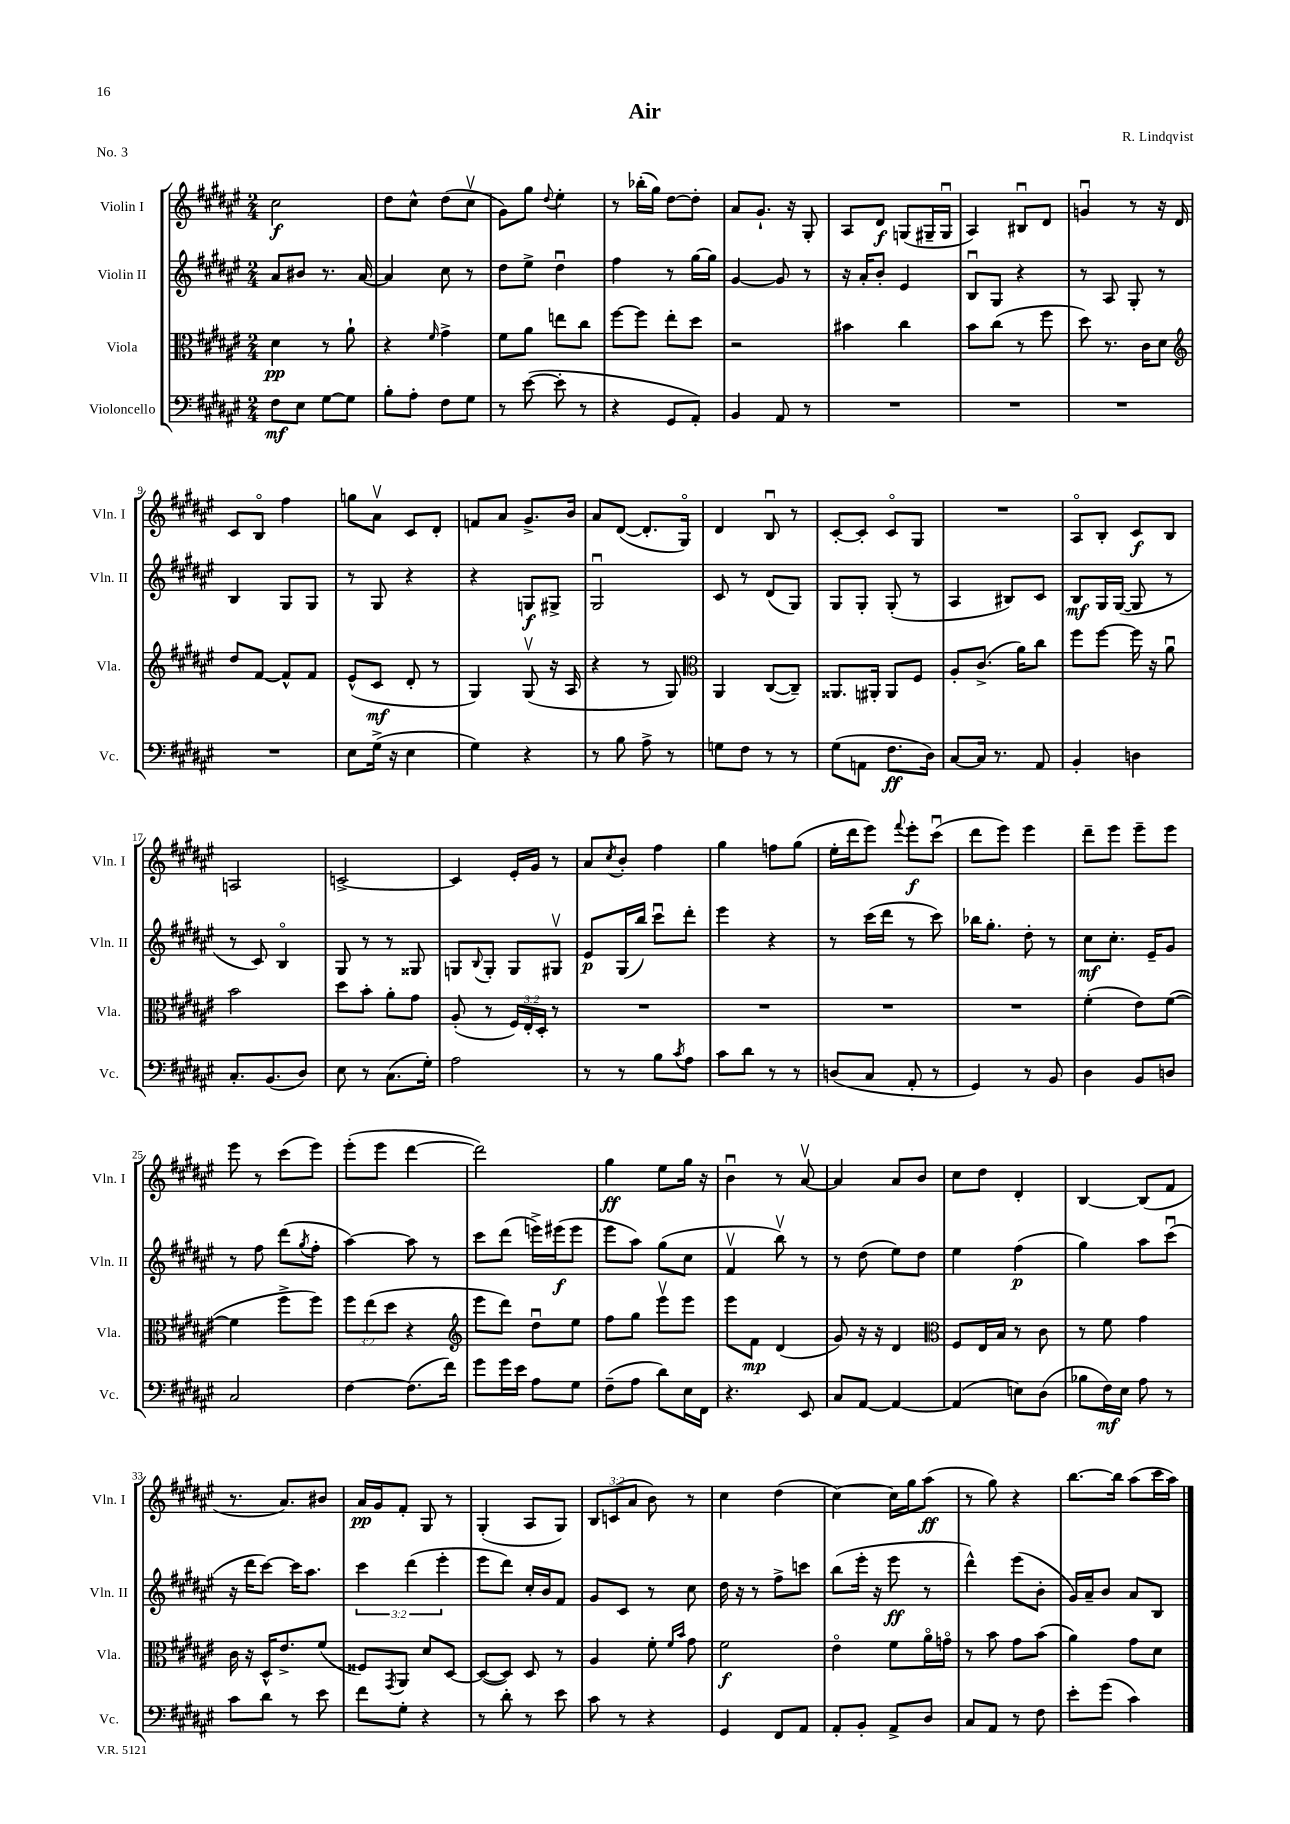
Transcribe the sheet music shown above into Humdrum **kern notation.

**kern	**kern	**kern	**kern
*staff4	*staff3	*staff2	*staff1
*clefF4	*clefC3	*clefG2	*clefG2
*k[f#c#g#d#a#e#]	*k[f#c#g#d#a#e#]	*k[f#c#g#d#a#e#]	*k[f#c#g#d#a#e#]
*M2/4	*M2/4	*M2/4	*M2/4
8F#	4d#	8a#	2cc#
8E#	.	8b#	.
[8G#	8r	8.r	.
8G#]	8a#`	.	.
.	.	[16a#	.
=	=	=	=
8B'	4r	4a#]	8dd#
8A#'	.	.	8cc#^^
.	16qqf#	.	.
8F#	4g#^	8cc#	(8dd#
8G#	.	8r	8cc#v
=	=	=	=
8r	8f#	8dd#	8g#)
([8e#	8a#	8ee#^	8gg#
.	.	.	8qqdd#
8e#']	8ee	4dd#u	4ee#'
8r	8cc#	.	.
=	=	=	=
4r	[8ff#	4ff#	8r
.	8ff#]	.	(16bb-'
.	.	.	16gg#)
8GG#	8ee#'	8r	[8dd#
8AA#')	8dd#	[16gg#	8dd#']
.	.	16gg#]	.
=	=	=	=
4BB	2r	[4g#	8a#
.	.	.	8.g#`
8AA#	.	8g#]	.
.	.	.	16r
8r	.	8r	8G#'
=	=	=	=
2r	4b#	16r	8A#
.	.	16a#'	.
.	.	8b'	8d#
.	4cc#	4e#	(8G
.	.	.	16G#~
.	.	.	16G#u
=	=	=	=
2r	8b	8Bu	4A#)
.	(8cc#	8G#	.
.	8r	4r	8B#u
.	8ff#	.	8d#
=	=	=	=
2r	8dd#)	8r	4gu
.	8.r	8A#	.
.	.	8G#'	8r
.	16c#	.	.
.	8d#	8r	16r
.	.	.	16d#
=	=	=	=
*	*clefG2	*	*
2r	8dd#	4B	8c#
.	[8f#	.	8Bo
.	8f#^^]	8G#	4ff#
.	8f#	8G#	.
=	=	=	=
8E#	(8e#^^	8r	8gg
(16G#^	8c#	8G#	8a#v
16r	.	.	.
4E#	8d#'	4r	8c#
.	8r	.	8d#'
=	=	=	=
4G#)	4G#)	4r	8f
.	.	.	8a#
4r	(8G#v	8G	8.g#^
.	16r	8G#^	.
.	16A#	.	16b
=	=	=	=
8r	4r	2G#u	8a#
8B	.	.	([8d#
8A#^	8r	.	8.d#']
8r	8G#)	.	.
.	.	.	16G#o)
=	=	=	=
*	*clefC3	*	*
8G	4AA#	8c#	4d#
8F#	.	8r	.
8r	([8C#	(8d#	8Bu
8r	8C#~])	8G#)	8r
=	=	=	=
(8G#	8.AA##	8G#	[8c#'
8AA	.	8G#'	8c#']
.	16AA#'	.	.
8.F#	8AA#	(8G#'	8c#o
.	8F#	8r	8G#
16D#)	.	.	.
=	=	=	=
[8C#	8A#'	4A#	2r
16C#]	(8.c#^	.	.
8.r	.	.	.
.	.	8B#)	.
.	16a#)	.	.
8AA#	8cc#	8c#	.
=	=	=	=
4BB'	8ff#	8B	8A#o
.	[8ff#	16G#	8B'
.	.	([16G#	.
4D	16ff#]	8G#]	8c#
.	16r	.	.
.	8a#u	8r	8B
=	=	=	=
8.C#'	2b	8r	2A
.	.	8c#)	.
(8.BB	.	.	.
.	.	4Bo	.
8D#)	.	.	.
=	=	=	=
8E#	8dd#	8G#	[2c^
8r	8b'	8r	.
(8.C#	8a#'	8r	.
.	8g#	8G##	.
16G#')	.	.	.
=	=	=	=
2A#	(8A#'	8G	4c]
.	.	8qqB	.
.	8r	8G'	.
.	24F#)	8G	16e#'
.	24E#'	.	.
.	.	.	16g#
.	24D#'	.	.
.	8r	8G#v	8r
=	=	=	=
8r	2r	8e#	8a#
.	.	.	8qcc#
8r	.	(16G#	8b'
.	.	16bb)	.
8B	.	8ccc#u	4ff#
8qc#	.	.	.
8A#	.	8ddd#'	.
=	=	=	=
8c#	2r	4eee#	4gg#
8d#	.	.	.
8r	.	4r	8ff
8r	.	.	(8gg#
=	=	=	=
(8D	2r	8r	16ee#'
.	.	.	16ddd#
8C#	.	(16ccc#	8eee#)
.	.	16ddd#	.
.	.	.	8qqfff#
8AA#'	.	8r	8eee#'
8r	.	8ccc#)	(8ccc#u
=	=	=	=
4GG#)	2r	16bb-	8ddd#
.	.	8.gg#'	.
.	.	.	8eee#)
8r	.	8dd#'	4eee#
8BB	.	8r	.
=	=	=	=
4D#	(4f#'	8cc#	8ddd#~
.	.	8.cc#'	8eee#
8BB	8e#)	.	8eee#~
.	.	16e#~	.
8D	([8f#	8g#	8eee#
=	=	=	=
2C#	4f#]	8r	8eee#
.	.	8ff#	8r
.	8ff#^	(8ddd#	(8ccc#
.	.	8qgg#	.
.	8ff#)	8ff#'	8eee#)
=	=	=	=
[4F#	12ff#	[4aa#)	(8eee#'
.	(12ee#	.	.
.	.	.	8eee#
.	12dd#	.	.
(8.F#]	4r	8aa#]	[4ddd#
.	.	8r	.
16f#)	.	.	.
=	=	=	=
*	*clefG2	*	*
8g#	8eee#	8ccc#	2ddd#])
16g#	8ddd#)	(8ddd#	.
16e#	.	.	.
8A#	8dd#u	16eee^)	.
.	.	(16eee#	.
8G#	8ee#	8eee#	.
=	=	=	=
(8F#~	8ff#	8eee#	4gg#
8A#	8gg#	8aa#)	.
8d#)	8eee#v	(8gg#	8ee#
16E#	8eee#	8cc#	16gg#
16FF#	.	.	16r
=	=	=	=
4.r	8eee#	4f#v	4bu
.	8f#	.	.
.	(4d#	8bbv)	8r
8EE#	.	8r	[8a#v
=	=	=	=
8C#	8g#)	8r	4a#]
[8AA#	16r	(8dd#	.
.	16r	.	.
4AA#_	4d#	8ee#)	8a#
.	.	8dd#	8b
=	=	=	=
*	*clefC3	*	*
(4AA#]	8F#	4ee#	8cc#
.	16E#	.	8dd#
.	16B	.	.
8E)	8r	(4ff#	4d#'
(8D#	8c#	.	.
=	=	=	=
8B-	8r	4gg#)	[4B
16F#)	8f#	.	.
16E#	.	.	.
8A#	4g#	8aa#	(8B]
8r	.	(8ccc#u	8f#
=	=	=	=
8c#	16c#	16r	8.r
.	16r	16ddd#	.
8d#	16D#^^	[8ccc#)	.
.	8.e#^	.	8.a#)
8r	.	16ccc#]	.
.	.	8.aa#	.
8e#	(8f#	.	8b#
=	=	=	=
8f#	8F##)	6ccc#	16a#
.	.	.	16g#
.	8qGG#	.	.
8G#'	8AA#	.	8f#'
.	.	(6ddd#	.
4r	8d#	.	8G#
.	.	6eee#'	.
.	[8D#	.	8r
=	=	=	=
8r	(8D#_	8eee#	(4G#'
8d#'	8D#])	8ddd#)	.
8r	8D#	16cc#'	8A#
.	.	16b	.
8e#	8r	8f#	8G#)
=	=	=	=
8c#	4A#	8g#	12B
.	.	.	(12c
8r	.	8c#	.
.	.	.	12a#
4r	8f#'	8r	8b)
.	16qqf#	.	.
.	16qqb	.	.
.	8g#	8cc#	8r
=	=	=	=
4GG#	2f#	16dd#	4cc#
.	.	16r	.
.	.	8r	.
8FF#	.	8ff#^	(4dd#
8AA#	.	8ccc	.
=	=	=	=
8AA#'	4e#o	(8bb	[4cc#)
8BB'	.	16eee#'	.
.	.	16r	.
8AA#^	8f#	8eee#	16cc#]
.	.	.	16gg#
8D#	16a#o	8r	(8aa#
.	16go	.	.
=	=	=	=
8C#	8r	4ddd#^^)	8r
8AA#	8b	.	8gg#)
8r	8g#	(8eee#	4r
8F#	(8b	8b'	.
=	=	=	=
8e#'	4a#)	16g#)	[8.bb
.	.	16a#~	.
(8g#	.	8b	.
.	.	.	16bb]
4c#)	8g#	8a#	(8aa#
.	8d#	8B	16ccc#
.	.	.	16aa#)
==	==	==	==
*-	*-	*-	*-
